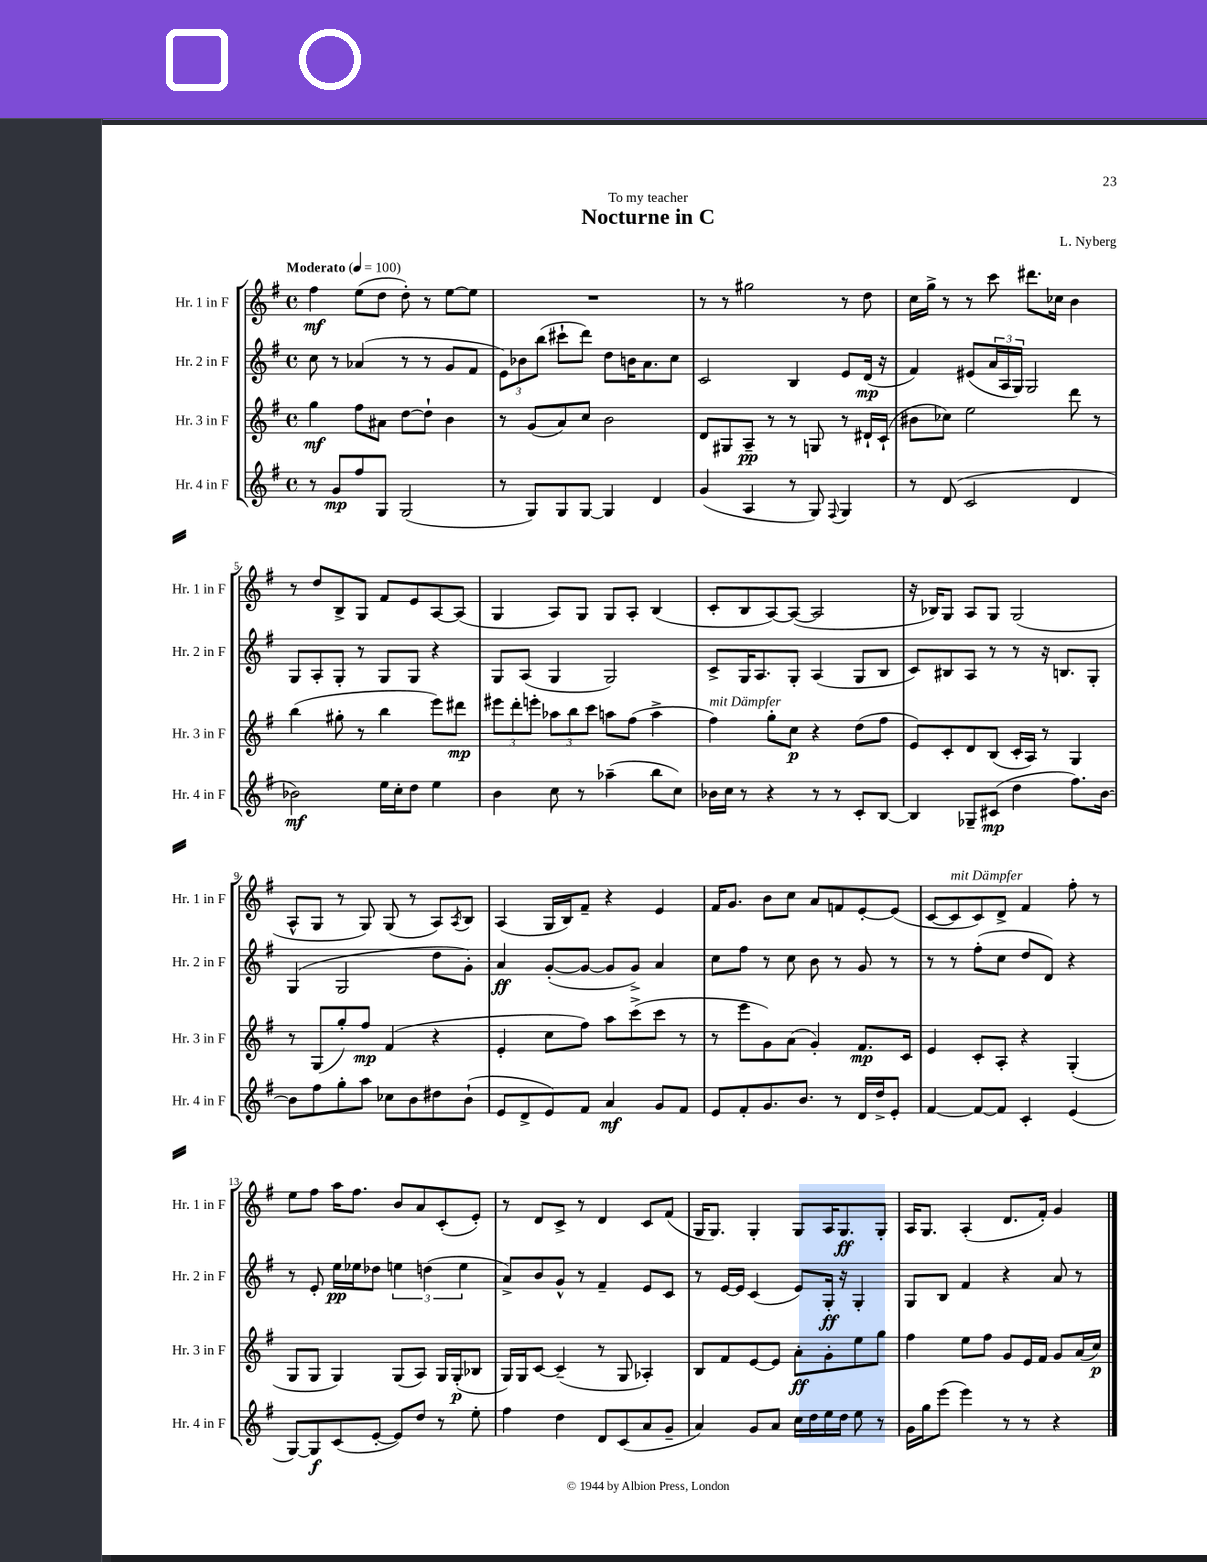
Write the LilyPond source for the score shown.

\header { title = "Nocturne in C" composer = "L. Nyberg" dedication = "To my teacher" }
<<
\new StaffGroup <<
\new Staff = "s0" \with { instrumentName = "Hr. 1 in F" shortInstrumentName = "Hr. 1 in F" } {
    \clef treble \key g \major \defaultTimeSignature \time 4/4 \tempo "Moderato" 4 = 100
    fis''4\mf e''8( d''8 d''8-.) r8 e''8~ e''8 |
    R1 |
    r8 r8 gis''2 r8 d''8 |
    c''16 g''16-> r8 r8 c'''8 dis'''8. ces''16 b'4 |
    r8 d''8 b8-> g8 fis'8 e'8 a8~ a8( |
    g4 a8) g8 g8 a8-. b4( |
    c'8-. b8 a8~) a8~( a2 |
    r16 bes16) g8 a8 g8 g2( |
    a8-^ g8 r8 g8) g8( r8 a8) \acciaccatura { a8 } b8 |
    a4( g16 b16) fis'8-- r4 e'4 |
    fis'16 g'8. b'8 c''8 a'8 f'8 e'8~-. e'8( |
    c'8~ c'8^\markup { \italic "mit Dämpfer" } c'8) d'8-> fis'4 fis''8-. r8 |
    e''8 fis''8 a''16 fis''8. b'8 a'8 c'8-.( e'8-.) |
    r8 d'8 c'8-> r8 d'4 c'8 fis'8( |
    g16 g8.) g4-. g8 a16 g8.\ff g8-. |
    a16 g8. a4-.( d'8. fis'16-.) g'4 \bar "|." |
}
\new Staff = "s1" \with { instrumentName = "Hr. 2 in F" shortInstrumentName = "Hr. 2 in F" } {
    \clef treble \key g \major \defaultTimeSignature \time 4/4
    c''8 r8 aes'4( r8 r8 g'8 fis'8 |
    \tuplet 3/2 { e'8) bes'8 b''8( } cis'''8-! d'''8) d''8 b'16 a'8. c''8 |
    c'2 b4 e'8 d'16\mp( r16 |
    fis'4) eis'8( \tuplet 3/2 { a'16 a16 g16) } g2 |
    g8 a8-. g8-. r8 g8 g8 r4 |
    g8 a8( g4 g2) |
    c'8-> g16 a8. g8-. a4( g8 b8 |
    c'8) bis8 a8 r8 r8 r16 b8. g8-. |
    g4( g2 d''8 g'8-.) |
    a'4\ff g'8~-.( g'8~ g'8 g'8->) a'4 |
    c''8 fis''8 r8 c''8 b'8 r8 g'8 r8 |
    r8 r8 fis''8-.( c''8 d''8 d'8) r4 |
    r8 e'8-. e''16\pp ees''16 des''8 \tuplet 3/2 { e''4 d''4( e''4 } |
    a'8->) b'8 g'8-^ r8 fis'4-- e'8 c'8 |
    r8 e'16~ e'16 c'4( e'8) g16-.\ff r16 g4-. |
    g8 b8 fis'4 r4 a'8 r8 \bar "|." |
}
\new Staff = "s2" \with { instrumentName = "Hr. 3 in F" shortInstrumentName = "Hr. 3 in F" } {
    \clef treble \key g \major \defaultTimeSignature \time 4/4
    g''4\mf fis''8 ais'8 d''8~ d''8-! b'4 |
    r8 g'8( a'8) c''8 b'2 |
    d'8 gis8 a8--\pp r8 r8 g8 r8 dis'16-! c'16-!( |
    bis'8 ces''8) e''2 d'''8 r8 |
    b''4( gis''8-. r8 b''4 e'''8) dis'''8\mp |
    \tuplet 3/2 { eis'''8 d'''8-. e'''8-. } \tuplet 3/2 { aes''8 b''8 c'''8 } a''8 fis''8( a''4-> |
    fis''4^\markup { \italic "mit Dämpfer" }) g''8-. c''8\p r4 d''8( fis''8 |
    e'8) c'8-. d'8 b8( c'16-. a16) r8 g4 |
    r8 g8( g''8-.) fis''8\mp fis'4( r4 |
    e'4-. c''8 fis''8) a''8 c'''8->( c'''8 r8 |
    r8 e'''8 g'8) a'8( g'4-.) fis'8.\mp c'16 |
    e'4 c'8-. a8-. r4 g4-.( |
    g8 g8 g4) g8( a8) g16 g16-.\p( bes8 |
    g16) g16 c'8~ c'4--( r8 g8 aes4-.) |
    b8 fis'8 e'8~ e'8 a'8-.\ff g'8-. e''8 g''8 |
    fis''4 e''8 fis''8 g'8 e'16 fis'16 g'8 a'16( c''16\p) \bar "|." |
}
\new Staff = "s3" \with { instrumentName = "Hr. 4 in F" shortInstrumentName = "Hr. 4 in F" } {
    \clef treble \key g \major \defaultTimeSignature \time 4/4
    r8 g'8\mp fis''8 g8 g2( |
    r8 g8) g8 g8~ g4 d'4 |
    g'4( a4 r8 g8) \appoggiatura { fis8 } g4 |
    r8 d'8( c'2 d'4 |
    bes'2\mf) e''16 c''16-. d''8 e''4 |
    b'4 c''8 r8 aes''4--( b''8 c''8) |
    bes'16 c''16 r8 r4 r8 r8 c'8-. b8~ |
    b4 ges8-- cis'8\mp( d''4 fis''8.) b'16~ |
    b'8 fis''8 g''8-. a''8 ces''8 b'8 dis''8 b'8-!( |
    e'8 d'8-> e'8) fis'8 a'4\mf g'8 fis'8 |
    e'8 fis'8-. g'8. b'8. r8 d'16 d''16-> e'8-. |
    fis'4~ fis'8~ fis'8 c'4-. e'4( |
    g8~) g8\f c'8( e'8~-. e'8) d''8 r8 e''8-. |
    fis''4 d''4 d'8 c'8( a'8 g'8-- |
    a'4) g'8 a'8 c''16 d''16 e''16 d''16 e''8 r8 |
    g'16 g''16 e'''8( e'''4) r8 r8 r4 \bar "|." |
}
>>
>>
